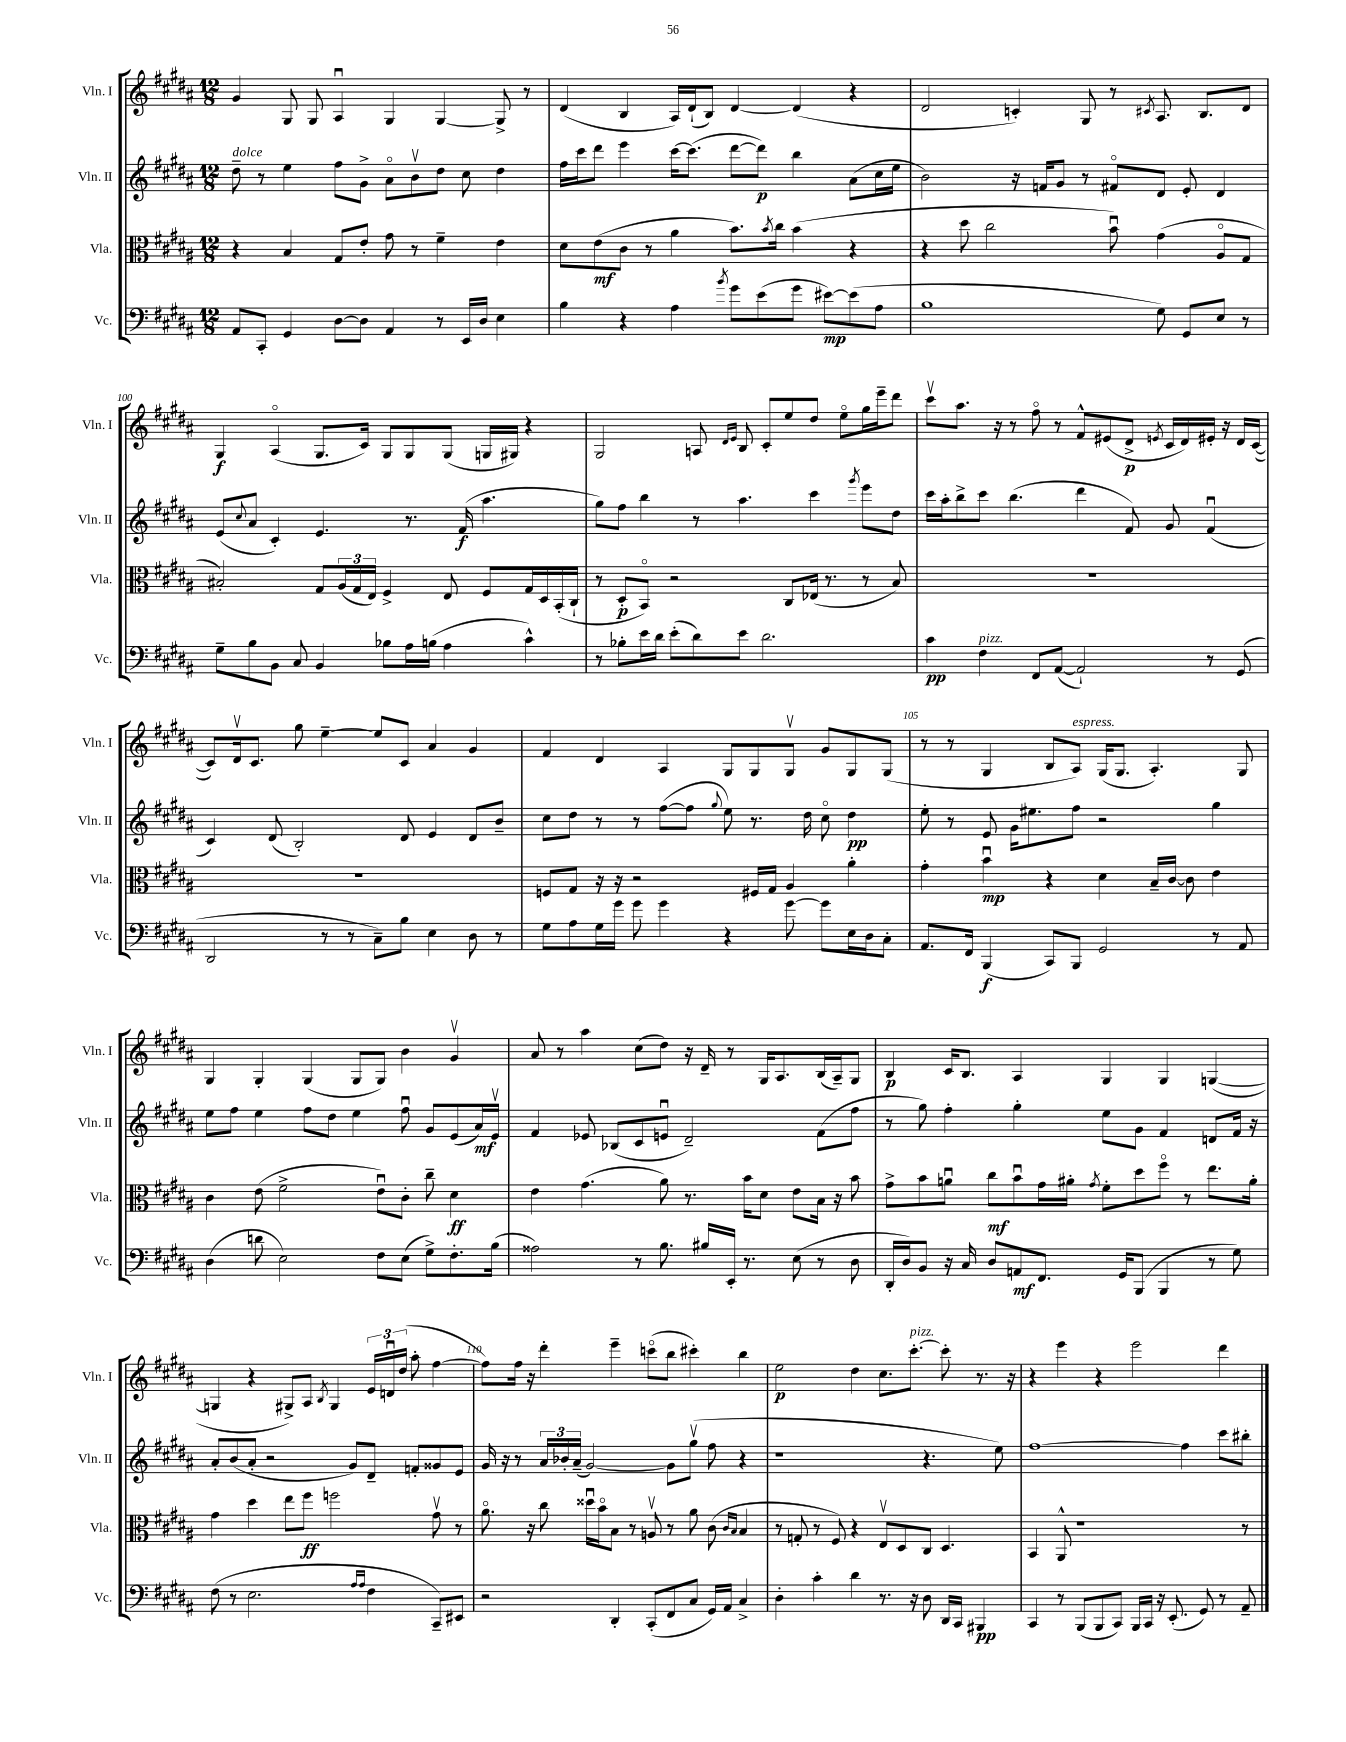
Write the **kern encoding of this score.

**kern	**kern	**kern	**kern
*staff4	*staff3	*staff2	*staff1
*clefF4	*clefC3	*clefG2	*clefG2
*k[f#c#g#d#a#]	*k[f#c#g#d#a#]	*k[f#c#g#d#a#]	*k[f#c#g#d#a#]
*M12/8	*M12/8	*M12/8	*M12/8
8AA#	4r	8dd#~	4g#
8CC#'	.	8r	.
4GG#	4B	4ee	8G#
.	.	.	8G#
[8D#	8G#	8ff#	4A#u
8D#]	8e'	8g#^	.
4AA#	8g#	8a#o	4G#
.	8r	8bv	.
8r	4f#~	8dd#	[4G#
16EE	.	8cc#	.
16D#	.	.	.
4E	4e	4dd#	8G#^]
.	.	.	8r
=	=	=	=
4B	8d#	16ff#	(4d#
.	.	16ccc#	.
.	(8e	8ddd#	.
4r	8c#	4eee	4B
.	8r	.	.
4A#	4a#	[16ccc#	16A#)
.	.	(8.ccc#]	(16d#`
.	.	.	8B)
8qb	.	.	.
8g#	8.b)	[8ddd#	[4d#
(8e	.	8ddd#])	.
.	8qb	.	.
.	16cc#	.	.
8g#	(4b	4bb	(4d#]
[8e#)	.	.	.
(8e#]	4r	(8a#	4r
8A#	.	16cc#	.
.	.	16ee	.
=	=	=	=
1B	4r	2b)	2d#
.	8dd#	.	.
.	2cc#	.	.
.	.	16r	4c')
.	.	16f	.
.	.	8g#	.
.	.	8r	8G#
.	8bu)	8f#o	8r
.	.	.	8qc#
8G#)	(4g#	8d#	8.A#
8GG#	.	8e'	.
.	.	.	8.B
8E	8A#o	4d#	.
8r	8G#	.	8d#
=	=	=	=
8G#~	2B#')	(8e	4G#
.	.	8qqcc#	.
8B	.	8a#	.
8BB	.	4c#')	(4A#o
8C#	.	.	.
4BB	8G#	4.e	8.G#
.	(24A#	.	.
.	24G#	.	.
.	.	.	16c#)
.	24E)	.	.
8B-	4F#^	.	8G#
16A#	.	8.r	8G#
(16B	.	.	.
4A#	8E	.	(8G#
.	.	(16f#	.
.	8F#	4.aa#	16G
.	.	.	16G#)
4c#^^)	16G#	.	4r
.	16D#	.	.
.	(16BB'	.	.
.	16C#`	.	.
=	=	=	=
8r	8r	8gg#)	2G#
8B-'	8D#'	8ff#	.
16e	8BBo)	4bb	.
16d#	.	.	.
(8e'	2r	.	.
8d#)	.	8r	8A
.	.	.	16qqd#
.	.	.	16qqe
8e	.	4.aa#	8B
2.d#	.	.	8c#'
.	8C#	.	8ee
.	(16E-	4ccc#	8dd#
.	8.r	.	.
.	.	.	8eeo
.	.	8qggg#	.
.	8r	8eee	16gg#
.	.	.	16eee~
.	8B)	8dd#	8ddd#
=	=	=	=
4c#	1.r	16ccc#	8ccc#v
.	.	16aa#'	.
.	.	8bb^	8.aa#
4F#	.	8ccc#	.
.	.	.	16r
.	.	(4.bb	8r
8FF#	.	.	8ff#o
([8AA#	.	.	8r
2AA#`])	.	4ddd#	8f#^^
.	.	.	(8e#
.	.	8f#)	8d#^
.	.	.	8qe
.	.	8g#	16c#
.	.	.	16d#)
8r	.	(4f#u	16e#'
.	.	.	16r
(8GG#	.	.	16d#
.	.	.	([16c#
=	=	=	=
2DD#	1.r	4c#)	8c#])
.	.	.	16d#v
.	.	.	8.c#
.	.	(8d#	.
.	.	2B')	8gg#
8r	.	.	[4ee~
8r	.	.	.
8C#~)	.	.	8ee]
8B	.	8d#	8c#
4E	.	4e	4a#
8D#	.	8d#	4g#
8r	.	8b~	.
=	=	=	=
8G#	8F	8cc#	4f#
8A#	8G#	8dd#	.
16G#	16r	8r	4d#
16g#	16r	.	.
8g#	2r	8r	.
4g#	.	([8ff#	4A#
.	.	8ff#]	.
.	.	8qqgg#	.
4r	.	8ee)	8G#
.	16F#	8.r	8G#
.	16G#	.	.
[8g#	4A#	.	8G#v
.	.	16dd#	.
8g#]	.	8cc#o	8g#
16E	4a#'	4dd#	8G#
16D#	.	.	.
8C#'	.	.	(8G#
=	=	=	=
8.AA#	4g#'	8ee'	8r
.	.	8r	8r
16FF#	.	.	.
(4BBB	4bu	8e	4G#
.	.	16g#	.
.	.	8.ee#	.
8CC#)	4r	.	8B
8BBB	.	8ff#	8A#)
2GG#	4d#	2r	(16G#
.	.	.	8.G#
.	16B~	.	4.A#')
.	[16c#	.	.
.	8c#]	.	.
8r	4e	4gg#	.
8AA#	.	.	8G#
=	=	=	=
(4D#	4c#	8ee	4G#
.	.	8ff#	.
8d	(8e	4ee	4G#'
2E)	2f#^	.	.
.	.	8ff#	(4G#
.	.	8dd#	.
.	.	4ee	8G#
8F#	8eu)	.	8G#)
(8E	8c#'	8ff#u	4b
8G#^)	8cc#~	8g#	.
8.F#'	4d#	(8e	4g#v
.	.	16a#)	.
(16B	.	16ev	.
=	=	=	=
2A##)	4e	4f#	8a#
.	.	.	8r
.	(4.g#	8e-	4aa#
.	.	(8B-	.
8r	.	8c#	(8cc#
8.B	8a#)	8eu	8dd#)
.	8.r	2d#~)	16r
16B#	.	.	16d#~
16EE'	.	.	8r
8.r	16b	.	.
.	8d#	.	16G#
.	.	.	8.A#
(8E	8e	.	.
8r	16B	(8f#	(16B
.	16r	.	16A#~)
8D#	8b	8ff#	8G#
=	=	=	=
16DD#'	8g#^	8r	4B
16D#)	.	.	.
8BB	8b	8gg#)	.
16r	8au	4ff#'	16c#
16C#	.	.	8.B
8D#	8cc#	.	.
8AA	8bu	4gg#'	4A#
8.FF#	16g#	.	.
.	16a#'	.	.
.	8qg#	.	.
.	8f#'	8ee	4G#
16GG#	.	.	.
(8BBB	8dd#	8g#	.
4BBB	8ff#o	4f#	4G#
.	8r	.	.
8r	8.ee	8d	([4G
8G#)	.	16f#	.
.	16a#'	16r	.
=	=	=	=
(8F#	4g#	8a#'	4G]
8r	.	(8b	.
2.E	4dd#	8a#'	4r
.	.	2r	.
.	8ee	.	8G#^)
.	8ff#	.	8A#
.	.	.	8qB
.	2ff	.	4G#
.	.	8g#)	.
16qqA#	.	.	.
16qqA#	.	.	.
4F#	.	8d#~	24e
.	.	.	24du
.	.	.	(24dd#
.	.	8f'	8aa#'
8CC#~)	8g#v	8g##	[4ff#
8EE#	8r	8e	.
=	=	=	=
2r	8.a#o	16g#	8ff#])
.	.	16r	.
.	.	8r	16ff#
.	16r	.	16r
.	8cc#	24a#	4ddd#'
.	.	24b-'	.
.	.	(24a#~	.
.	16dd##u	[2g#)	.
.	16bo	.	.
4DD#'	8B	.	4eee~
.	8r	.	.
(8CC#'	8Av	.	(8ccco
8FF#	8r	8g#]	8bb
8C#	8a#	(8gg#v	4ccc#')
16GG#)	(8c#	8ff#	.
16AA#	.	.	.
.	16qqc#	.	.
.	16qqB	.	.
4C#^	4B	4r	4bb
=	=	=	=
4D#'	8r	1r	2ee
.	8G'	.	.
4c#'	8r	.	.
.	8F#)	.	.
4d#	4r	.	4dd#
8.r	8Ev	.	8.cc#
.	8D#	.	.
16r	.	.	[8.ccc#'
8D#	8C#	4.r	.
16DD#	4.D#	.	8ccc#']
16CC#	.	.	.
4BBB#	.	.	8.r
.	.	8ee)	.
.	.	.	16r
=	=	=	=
4CC#	4BB	[1ff#	4r
8r	8AA#^^	.	4eee
(8BBB	1r	.	.
8BBB	.	.	4r
8CC#)	.	.	.
16BBB	.	.	2eee
16CC#	.	.	.
16r	.	.	.
(8.EE'	.	.	.
.	.	4ff#]	.
8GG#)	.	.	.
8r	.	8ccc#	4ddd#
8AA#~	8r	8bb#'	.
==	==	==	==
*-	*-	*-	*-
